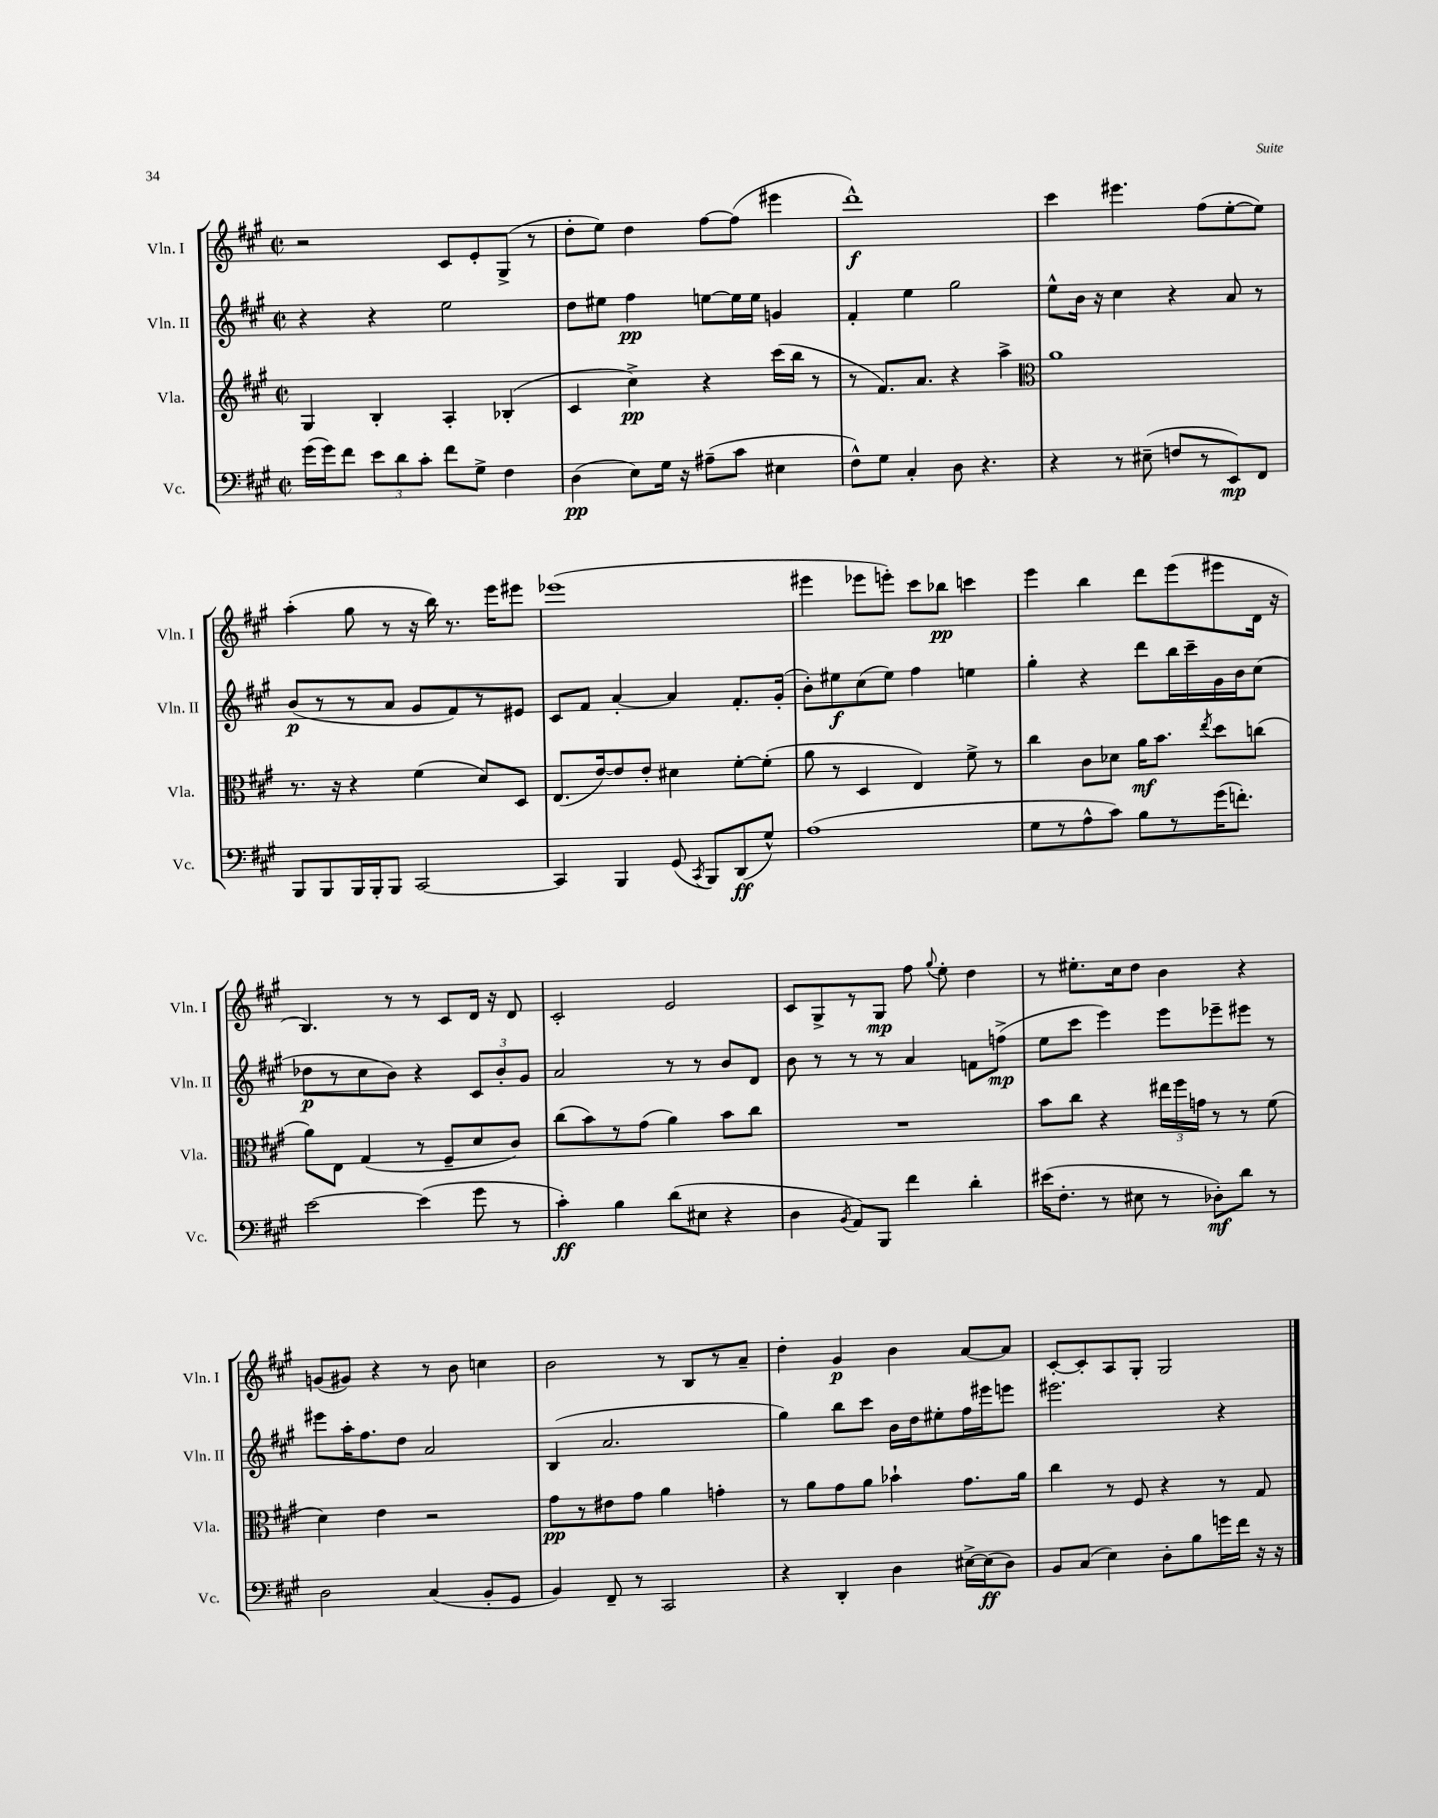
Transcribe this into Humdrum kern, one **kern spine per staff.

**kern	**dynam	**kern	**dynam	**kern	**dynam	**kern	**dynam
*part4	*part4	*part3	*part3	*part2	*part2	*part1	*part1
*staff4	*staff4	*staff3	*staff3	*staff2	*staff2	*staff1	*staff1
*I"Vc.	*	*I"Vla.	*	*I"Vln. II	*	*I"Vln. I	*
*I'Vc.	*	*I'Vla.	*	*I'Vln. II	*	*I'Vln. I	*
*clefF4	*	*clefG2	*	*clefG2	*	*clefG2	*
*k[f#c#g#]	*	*k[f#c#g#]	*	*k[f#c#g#]	*	*k[f#c#g#]	*
*M2/2	*	*M2/2	*	*M2/2	*	*M2/2	*
*met(c|)	*	*met(c|)	*	*met(c|)	*	*met(c|)	*
=16	=16	=16	=16	=16	=16	=16	=16
(16g#\LL	.	4G#/	.	4r	.	2r	.
16g#\J)	.	.	.	.	.	.	.
8f#\J	.	.	.	.	.	.	.
12e\L	.	4B'/	.	4r	.	.	.
12d\	.	.	.	.	.	.	.
12c#'\J	.	.	.	.	.	.	.
8f#\L	.	4A'/	.	2ee\	.	8c#/L	.
8G#^\J	.	.	.	.	.	8e'/	.
4F#\	.	(4B-X'/	.	.	.	(8G#^/J	.
.	.	.	.	.	.	8r	.
=17	=17	=17	=17	=17	=17	=17	=17
(4D\	pp	4c#/	.	8dd\L	.	8dd'\L	.
.	.	.	.	8ee#X\J	.	8ee\J)	.
8E\L)	.	4cc#^\)	pp	4ff#\	pp	4dd\	.
16G#\Jk	.	.	.	.	.	.	.
16r	.	.	.	.	.	.	.
(8A#X~\L	.	4r	.	[8een\L	.	[8ff#\L	.
8c#\J	.	.	.	16ee\L]	.	(8ff#\J]	.
.	.	.	.	16ee\JJ	.	.	.
4E#X\	.	(16ccc#\LL	.	4gn/	.	4eee#X\	.
.	.	16bb\JJ	.	.	.	.	.
.	.	8r	.	.	.	.	.
=18	=18	=18	=18	=18	=18	=18	=18
8F#^^\L)	.	8r	.	4f#'/	.	1ddd^^)	f
8G#\J	.	8.f#/L)	.	.	.	.	.
4C#'/	.	.	.	4ee\	.	.	.
.	.	8.a/J	.	.	.	.	.
8D\	.	4r	.	2gg#\	.	.	.
4.r	.	.	.	.	.	.	.
.	.	4aa^\	.	.	.	.	.
=19	=19	=19	=19	=19	=19	=19	=19
*	*	*clefC3	*	*	*	*	*
4r	.	1a	.	8ee^^\L	.	4ccc#\	.
.	.	.	.	16b\Jk	.	.	.
.	.	.	.	16r	.	.	.
8r	.	.	.	4cc#\	.	4.eee#X\	.
(8E#X~\	.	.	.	.	.	.	.
8Fn/L	.	.	.	4r	.	.	.
8r	.	.	.	.	.	(8ff#\L	.
8EE/)	mp	.	.	8a/	.	[8ee'\	.
8FF#/J	.	.	.	8r	.	8ee\J])	.
!!LO:LB:g=z
=20	=20	=20	=20	=20	=20	=20	=20
8BBB/L	.	8.r	.	(8b/L	p	(4aa'\	.
8BBB/	.	.	.	8r	.	.	.
.	.	16r	.	.	.	.	.
16BBB/L	.	4r	.	8r	.	8gg#\	.
16BBB'/J	.	.	.	.	.	.	.
8BBB/J	.	.	.	8a/J	.	8r	.
[2CC#/	.	(4f#\	.	8g#/L	.	16r	.
.	.	.	.	.	.	16bb\)	.
.	.	.	.	8f#/)	.	8.r	.
.	.	8d/L)	.	8r	.	.	.
.	.	.	.	.	.	16eee\KL	.
.	.	8D/J	.	8e#X/J	.	8eee#X\J	.
=21	=21	=21	=21	=21	=21	=21	=21
4CC#/]	.	(8.E/L	.	8c#/L	.	(1eee-X	.
.	.	.	.	8f#/J	.	.	.
.	.	[16e/k)	.	.	.	.	.
4BBB/	.	8e/]	.	[4a'/	.	.	.
.	.	8e'/J	.	.	.	.	.
(8GG#/	.	4d#X\	.	4a/]	.	.	.
8qCC#/	.	.	.	.	.	.	.
8BBB/L)	.	.	.	.	.	.	.
(8DD/	ff	[8f#'\L	.	8.f#'/L	.	.	.
8G#^^/J)	.	(8f#'\J]	.	.	.	.	.
.	.	.	.	(16g#'/Jk	.	.	.
=22	=22	=22	=22	=22	=22	=22	=22
(1A	.	8a\	.	8b'\L)	.	4eee#X\	.
.	.	8r	.	8ee#X\	f	.	.
.	.	4D/	.	(8cc#\	.	8eee-X\L	.
.	.	.	.	8ee#\J)	.	8eeen'\J)	.
.	.	4E/)	.	4ff#\	.	8ccc#\L	.
.	.	.	.	.	.	8bb-X\J	pp
.	.	8f#^\	.	4een\	.	4cccn\	.
.	.	8r	.	.	.	.	.
=23	=23	=23	=23	=23	=23	=23	=23
8G#\L	.	4cc#\	.	4gg#'\	.	4eee\	.
8r	.	.	.	.	.	.	.
8A^^\	.	8c#\L	.	4r	.	4bb\	.
8c#\J)	.	8d-X\J	.	.	.	.	.
8B\L	.	16a\KL	mf	8ddd\L	.	8ddd\L	.
.	.	8.b\J	.	.	.	.	.
8r	.	.	.	16bb\L	.	(8eee\	.
.	.	.	.	16ccc#~\	.	.	.
.	.	8qee/	.	.	.	.	.
(16g#\K	.	8dd\L	.	16g#\	.	8eee#X\	.
8.fn'\J)	.	.	.	16b\J	.	.	.
.	.	(8ccn\J	.	(8cc#\J	.	16d\Jk	.
.	.	.	.	.	.	16r	.
!!LO:LB:g=z
=24	=24	=24	=24	=24	=24	=24	=24
[2e\	.	8a\L)	.	8dd-X\L	p	4.B/)	.
.	.	8E\J	.	8r	.	.	.
.	.	(4G#/	.	8cc#\	.	.	.
.	.	.	.	8b\J)	.	8r	.
(4e\]	.	8r	.	4r	.	8r	.
.	.	8F#~/L	.	.	.	8c#/L	.
8g#\	.	8d/	.	12c#/L	.	16d/Jk	.
.	.	.	.	.	.	16r	.
.	.	.	.	12b'/	.	.	.
8r	.	8c#/J)	.	.	.	8d/	.
.	.	.	.	12g#/J	.	.	.
=25	=25	=25	=25	=25	=25	=25	=25
4c#'\)	ff	(8cc#\L	.	2a/	.	2c#'/	.
.	.	8b\)	.	.	.	.	.
4B\	.	8r	.	.	.	.	.
.	.	(8g#\J	.	.	.	.	.
(8d\L	.	4a\)	.	8r	.	2e/	.
8E#X\J	.	.	.	8r	.	.	.
4r	.	8b\L	.	8b/L	.	.	.
.	.	8cc#\J	.	8d/J	.	.	.
=26	=26	=26	=26	=26	=26	=26	=26
4D\	.	1r	.	8b\	.	8c#/L	.
.	.	.	.	8r	.	8G#^/	.
8qBB/	.	.	.	.	.	.	.
8AA/L)	.	.	.	8r	.	8r	.
8BBB/J	.	.	.	8r	.	8G#/J	mp
4f#\	.	.	.	4a/	.	8ff#\	.
.	.	.	.	.	.	8qqgg#/	.
.	.	.	.	.	.	8ee'\	.
4d'\	.	.	.	8fn\L	.	4dd\	.
.	.	.	.	(8ffn^\J	mp	.	.
=27	=27	=27	=27	=27	=27	=27	=27
(16e#X\KL	.	8b\L	.	8ee\L	.	8r	.
8.F#'\J	.	.	.	.	.	.	.
.	.	8cc#\J	.	8ccc#\J	.	8.ee#X'\L	.
8r	.	4r	.	4eee\)	.	.	.
.	.	.	.	.	.	16cc#\k	.
8E#X\	.	.	.	.	.	8dd\J	.
8r	.	24ee#X\LL	.	8eee\L	.	4b\	.
.	.	24ff#\	.	.	.	.	.
.	.	24gn\JJ	.	.	.	.	.
8D-X'\L)	mf	8r	.	8eee-X~\	.	.	.
8d\J	.	8r	.	8eee#X\J	.	4r	.
8r	.	(8f#\	.	8r	.	.	.
!!LO:LB:g=z
=28	=28	=28	=28	=28	=28	=28	=28
2D\	.	4d\)	.	8eee#X\L	.	(8gn/L	.
.	.	.	.	16aa'\K	.	8g#X/J)	.
.	.	.	.	8.ff#\	.	.	.
.	.	4e\	.	.	.	4r	.
.	.	.	.	8dd\J	.	.	.
(4C#/	.	2r	.	2a/	.	8r	.
.	.	.	.	.	.	8b\	.
8BB'/L	.	.	.	.	.	4ccn\	.
8GG#/J	.	.	.	.	.	.	.
=29	=29	=29	=29	=29	=29	=29	=29
4BB/)	.	8g#\L	pp	(4B/	.	2b\	.
.	.	8r	.	.	.	.	.
8FF#~/	.	8e#X\	.	2.a/	.	.	.
8r	.	8g#\J	.	.	.	.	.
2CC#/	.	4a\	.	.	.	8r	.
.	.	.	.	.	.	8B/L	.
.	.	4gn'\	.	.	.	8r	.
.	.	.	.	.	.	8a~/J	.
=30	=30	=30	=30	=30	=30	=30	=30
4r	.	8r	.	4gg#\)	.	4dd'\	.
.	.	8a\L	.	.	.	.	.
4DD'/	.	8g#\	.	8bb\L	.	4g#/	p
.	.	8a\J	.	8ccc#\J	.	.	.
4D\	.	4b-X`\	.	16b\LL	.	4b\	.
.	.	.	.	16dd\J	.	.	.
.	.	.	.	8ee#X'\	.	.	.
[16E#X^\LL	.	8.g#\L	.	16ff#\L	.	[8a/L	.
(16E#\J]	ff	.	.	16eee#X\J	.	.	.
8D\J)	.	.	.	8eeen\J	.	8a/J]	.
.	.	16a\Jk	.	.	.	.	.
=31	=31	=31	=31	=31	=31	=31	=31
8BB/L	.	4cc#\	.	2.eee#X\	.	[8c#'/L	.
(8C#/J	.	.	.	.	.	8c#'/]	.
4E\)	.	8r	.	.	.	8A/	.
.	.	8F#/	.	.	.	8G#'/J	.
8D'\L	.	4r	.	.	.	2G#/	.
8B\	.	.	.	.	.	.	.
16gn\L	.	8r	.	4r	.	.	.
16f#\JJ	.	.	.	.	.	.	.
16r	.	8G#/	.	.	.	.	.
16r	.	.	.	.	.	.	.
==	==	==	==	==	==	==	==
*-	*-	*-	*-	*-	*-	*-	*-
